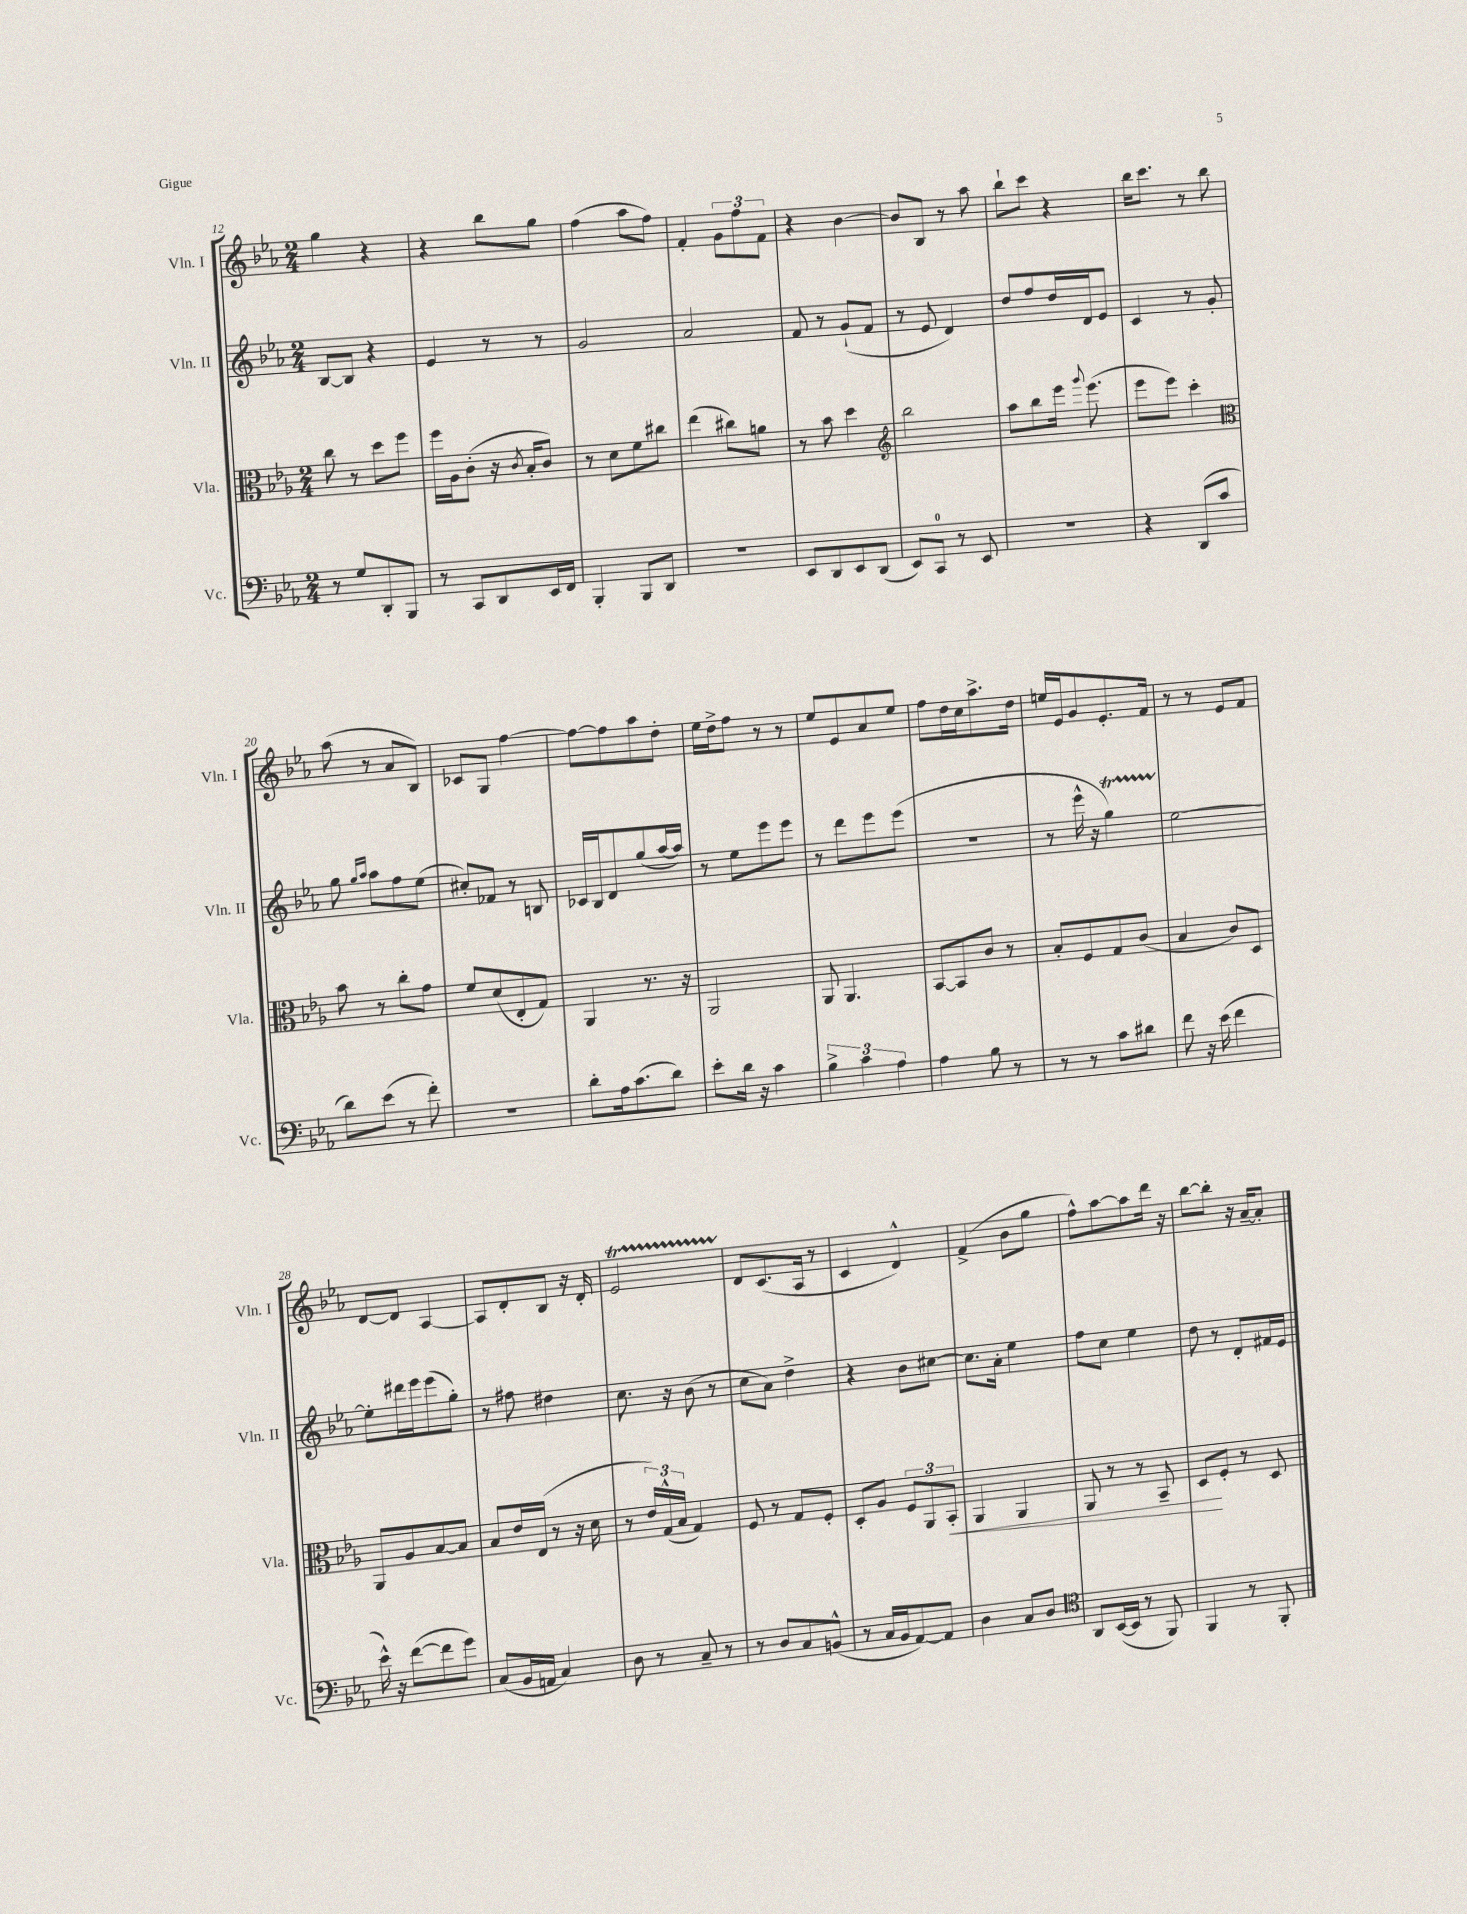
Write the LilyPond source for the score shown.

<<
\new StaffGroup <<
\new Staff = "s0" \with { instrumentName = "Vln. I" shortInstrumentName = "Vln. I" } {
    \clef treble \key ees \major \numericTimeSignature \time 2/4
    \autoBeamOff g''4 r4 |
    r4 bes''8[ g''8] |
    f''4( aes''8[ f''8]) |
    f'4-. \tuplet 3/2 { g'8[ f''8 f'8] } |
    r4 bes'4~ |
    bes'8[ bes8] r8 aes''8 |
    bes''8[-! c'''8] r4 |
    bes''16[ c'''8.] r8 bes''8 |
    aes''8( r8 aes'8[ bes8]) |
    ces'8[ g8] f''4~ |
    f''8[~ f''8 aes''8 d''8]-. |
    ees''16[ d''16-> f''8] r8 r8 |
    ees''8[ ees'8 aes'8 ees''8] |
    f''8[ d''16 c''16 aes''8.-> d''16] |
    e''16[ ees'16 g'8 ees'8.-. f'16] |
    r8 r8 ees'8[ f'8] |
    d'8[~ d'8] aes4~ |
    aes8[ d'8-. bes8] r16 d'16-. |
    ees'2\startTrillSpan |
    d'8[\stopTrillSpan c'8.( aes16] r8 |
    c'4 d'4-^) |
    f'4->( bes'8[ g''8] |
    f''8[-^) aes''8~ aes''8 d'''16] r16 |
    bes''8[~ bes''8]-. r16 aes'16[~-- aes'8]-. \bar "|." |
}
\new Staff = "s1" \with { instrumentName = "Vln. II" shortInstrumentName = "Vln. II" } {
    \clef treble \key ees \major \numericTimeSignature \time 2/4
    \autoBeamOff bes8[~ bes8] r4 |
    ees'4 r8 r8 |
    g'2 |
    aes'2 |
    f'8 r8 g'8[-!( f'8] |
    r8 ees'8 d'4) |
    d''8[ f''8 d''16 d'16 ees'8] |
    c'4 r8 g'8-. |
    g''8 \grace { g''16[ aes''16] } aes''8[ f''8 ees''8]( |
    cis''8[-.) fes'8] r8 b8 |
    ces'16[ bes16 d'8 g''8( aes''16~ aes''16]) |
    r8 ees''8[ ees'''8 ees'''8] |
    r8 d'''8[ ees'''8 ees'''8]( |
    R2 |
    r8 ees'''16-^ r16 g''4\startTrillSpan) |
    ees''2~\stopTrillSpan |
    ees''8[-. dis'''16 ees'''16 ees'''8( g''8]-.) |
    r8 fis''8 dis''4 |
    c''8. r16 bes'8( r8 |
    c''8[ aes'8]) d''4-> |
    r4 bes'8[ cis''8]~ |
    cis''8.[ aes'16]-. ees''4 |
    f''8[ c''8] ees''4 |
    d''8 r8 d'8[-. fis'16 ees'16] \bar "|." |
}
\new Staff = "s2" \with { instrumentName = "Vla." shortInstrumentName = "Vla." } {
    \clef alto \key ees \major \numericTimeSignature \time 2/4
    \autoBeamOff c''8 r8 d''8[ f''8] |
    f''16[ aes16 c'8]-.( r16 \acciaccatura { c'8 } bes16[-. c'8]) |
    r8 d'8[ f'8 cis''8] |
    ees''4( cis''8[) a'8] |
    r8 bes'8 d''4 |
    \clef treble bes''2 |
    aes''8[ bes''8 ees'''16] \appoggiatura { g'''8 } ees'''8.( |
    ees'''8[ ees'''8]) c'''4-. |
    \clef alto bes'8 r8 c''8[-. g'8] |
    f'8[ d'8( ees8-. g8]) |
    aes,4 r8. r16 |
    aes,2 |
    aes,8 aes,4. |
    bes,8[~ bes,8 c'8] r8 |
    bes8[-. f8 g8 c'8]( |
    bes4 c'8[) d8] |
    aes,8[ aes8 bes8~ bes8] |
    bes8[ ees'16 ees16]( r8 r16 d'16 |
    r8 \tuplet 3/2 { ees'16[) g16-^( bes16] } g4) |
    f8 r8 g8[ f8]-. |
    d8[-. aes8] \tuplet 3/2 { f8[ aes,8 bes,8]-.\< } |
    aes,4 aes,4 |
    aes,8 r8 r8 bes,8-- |
    d8[\! f8]-. r8 d8 \bar "|." |
}
\new Staff = "s3" \with { instrumentName = "Vc." shortInstrumentName = "Vc." } {
    \clef bass \key ees \major \numericTimeSignature \time 2/4
    \autoBeamOff r8 g8[ d,8-. bes,,8] |
    r8 c,8[ d,8 ees,16 f,16] |
    bes,,4-. bes,,8[ d,8] |
    R2 |
    ees,8[ d,8 ees,8 d,8]( |
    ees,8[) c,8]-0 r8 ees,8 |
    r2 |
    r4 d,8[( c'8] |
    d'8[) ees'8]( r8 f'8-.) |
    R2 |
    d'8[-. aes16 c'8.( d'8]) |
    ees'8[-. d'16] r16 c'4 |
    \tuplet 3/2 { bes4-> c'4 aes4 } |
    aes4 bes8 r8 |
    r8 r8 c'8[ dis'8] |
    f'8 r16 ees'16( f'4 |
    ees'16-^) r16 f'8[~( f'8 g'8]) |
    c8[( bes,16 a,16] c4) |
    d8 r8 c8-- r8 |
    r8 d8[ c8 b,8]-^( |
    r8 c16[ bes,16 aes,8~) aes,8] |
    d4 c8[ d8] |
    \clef tenor aes,8[ bes,16~( bes,16] r8 f,8) |
    f,4 r8 f,8-. \bar "|." |
}
>>
>>
\layout { \context { \Score currentBarNumber = #12 } }
